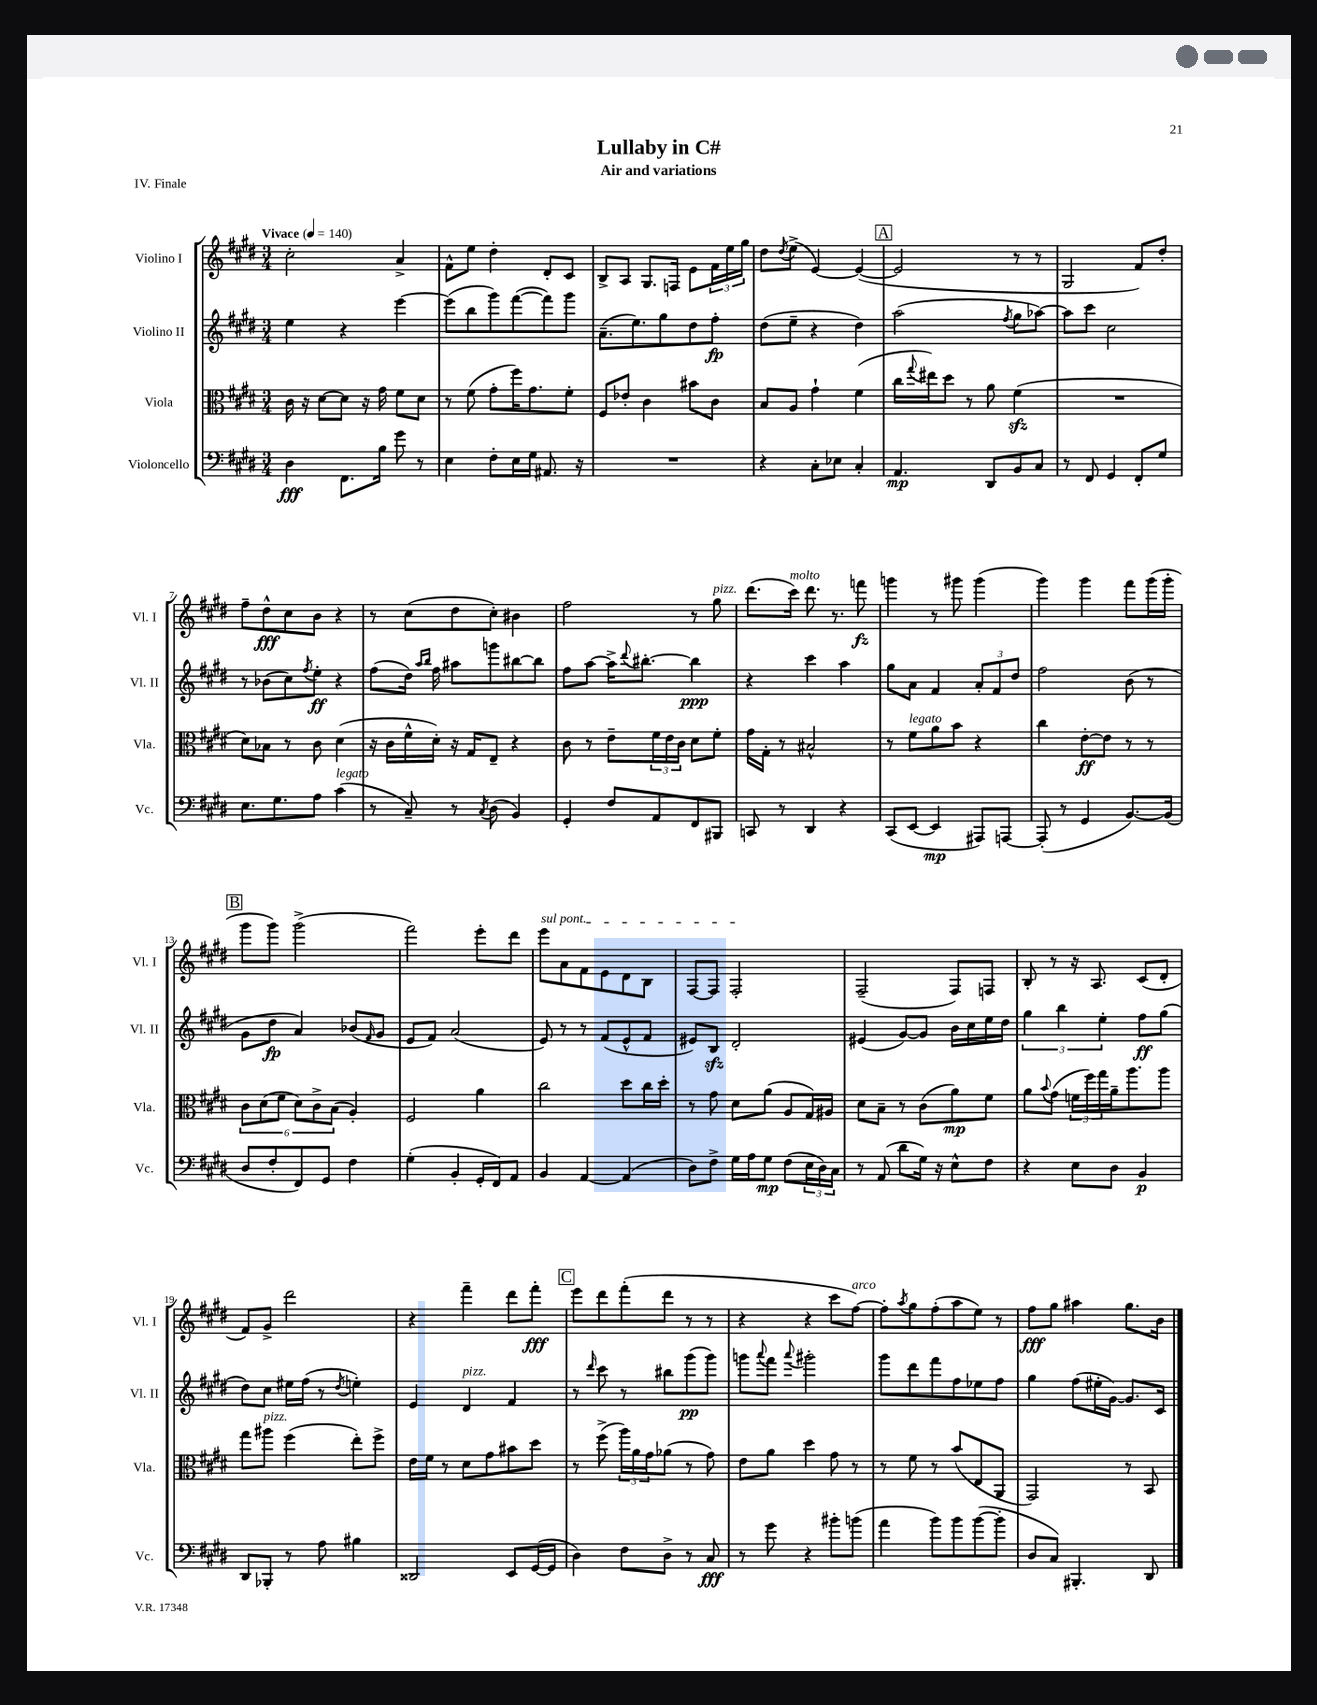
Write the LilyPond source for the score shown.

\header { title = "Lullaby in C#" subtitle = "Air and variations" piece = "IV. Finale" }
<<
\new StaffGroup <<
\new Staff = "s0" \with { instrumentName = "Violino I" shortInstrumentName = "Vl. I" } {
    \clef treble \key e \major \numericTimeSignature \time 3/4 \tempo "Vivace" 4 = 140
    cis''2-. a'4-> |
    fis'8-^ e''8 dis''4-. dis'8-. cis'8 |
    b8-> a8 gis8. f16 e'8 \tuplet 3/2 { fis'16 e''16 gis''16 } |
    dis''8 \acciaccatura { dis''8 } e''8->( e'4~) e'4~( |
    \mark \markup { \box "A" } e'2 r8 r8 |
    gis2 fis'8) dis''8-. |
    fis''8-- dis''8-^\fff cis''8 b'8 r4 |
    r8 cis''8( dis''8 cis''8-.) bis'4 |
    fis''2 r8 gis''8^\markup { \italic "pizz." } |
    dis'''8.( cis'''16^\markup { \italic "molto" }) dis'''8. r8. f'''8\fz |
    g'''4 r8 gis'''8 gis'''4( |
    gis'''4) gis'''4 fis'''8 gis'''16( gis'''16-. |
    \mark \markup { \box "B" } gis'''8 gis'''8) gis'''2->( |
    fis'''2) e'''8-. dis'''8 |
    \once \override TextSpanner.bound-details.left.text = \markup { \italic "sul pont." } e'''8\startTextSpan a'8 fis'8 e'8 dis'8 b8 |
    fis8~ fis8 fis2-.\stopTextSpan |
    fis2--( fis8) f8 |
    b8-. r8 r16 a8. cis'8( dis'8-. |
    fis'8) gis'8-> dis'''2 |
    r4 fis'''4-- dis'''8 fis'''8-.\fff |
    \mark \markup { \box "C" } e'''8 dis'''8 fis'''8-.( dis'''8 r8 r8 |
    r4 r4 cis'''8 fis''8~^\markup { \italic "arco" }) |
    fis''8-. \acciaccatura { a''8 } gis''8 fis''8-.( a''8 e''8) r8 |
    fis''8\fff gis''8 ais''4 gis''8. b'16 \bar "|." |
}
\new Staff = "s1" \with { instrumentName = "Violino II" shortInstrumentName = "Vl. II" } {
    \clef treble \key e \major \numericTimeSignature \time 3/4
    e''4 r4 e'''4~ |
    e'''8( b''8 gis'''8) fis'''8~( fis'''8) gis'''8 |
    a'8.--( e''8.) gis''8 dis''8 fis''8-.\fp |
    dis''8( e''8-- r4 dis''4) |
    \mark \markup { \box "A" } a''2( \acciaccatura { fis''8 } gis''8 aes''8~) |
    aes''8 cis'''8 cis''2 |
    r8 bes'8( cis''8) \acciaccatura { fis''8 } e''8-.\ff r4 |
    fis''8( dis''16) \grace { a''16 b''16 } fis''16 ais''8 g'''8 bis''8~ bis''8 |
    fis''8 a''8~ a''16-> \appoggiatura { dis'''8 } bis''8.~-. bis''4\ppp |
    r4 cis'''4 a''4 |
    gis''8 a'8 fis'4 \tuplet 3/2 { a'8-. fis'8 dis''8 } |
    fis''2 b'8( r8 |
    \mark \markup { \box "B" } gis'8 dis''8\fp a'4) bes'8( \grace { fis'16 } gis'8 |
    e'8 fis'8) a'2( |
    e'8) r8 r8 fis'8( e'8-^ fis'8 |
    eis'8) b8\sfz dis'2-. |
    eis'4( gis'8~) gis'8 b'16 cis''16 e''16 dis''16 |
    \tuplet 3/2 { gis''4 b''4 e''4-. } fis''8\ff gis''8( |
    dis''8) cis''8 eis''16 fis''16( r8 \acciaccatura { dis''8 } e''4-.) |
    e'4 dis'4^\markup { \italic "pizz." } fis'4 |
    \mark \markup { \box "C" } r8 \grace { dis'''16 } cis'''8 r8 bis''8 gis'''8\pp( gis'''8) |
    g'''8 \appoggiatura { a'''8 } fis'''8 \appoggiatura { a'''8 } gis'''2-. |
    gis'''8 dis'''8 fis'''8 fis''8 ees''8 fis''8 |
    gis''4 fis''8( eis''16-. gis'16~) gis'8. cis'16 \bar "|." |
}
\new Staff = "s2" \with { instrumentName = "Viola" shortInstrumentName = "Vla." } {
    \clef alto \key e \major \numericTimeSignature \time 3/4
    cis'16 r16 dis'8~ dis'8 r16 gis'16 fis'8 dis'8 |
    r8 fis'8( gis'8-. fis''16) gis'8. fis'8-. |
    fis8 ees'8-. cis'4 bis'8 cis'8 |
    b8 a8 gis'4-! fis'4( |
    \mark \markup { \box "A" } cis''16 \appoggiatura { gis''8 } eis''16) dis''8 r8 a'8 fis'4\sfz( |
    R2. |
    dis'8) bes8 r8 cis'8 dis'4( |
    r16 cis'16 fis'16-^ dis'16-.) r16 gis16 e8-- r4 |
    cis'8 r8 e'8-- \tuplet 3/2 { fis'16 e'16 cis'16 } dis'8 fis'8-. |
    gis'16 gis16-. r8 bis2-^ |
    r8 fis'8^\markup { \italic "legato" } a'8 b'8 r4 |
    cis''4 e'8~-.\ff e'8 r8 r8 |
    \mark \markup { \box "B" } \tuplet 6/4 { cis'8 dis'8( fis'8 dis'8) cis'8-> b8( } a4-.) |
    fis2 a'4 |
    cis''2 dis''8 cis''16 dis''16-. |
    r8 gis'8 dis'8 a'8( a8 gis16) ais16 |
    dis'8 b8-- r8 cis'8( a'8\mp) fis'8 |
    a'8 \appoggiatura { b'8 } gis'8( \tuplet 3/2 { f'16 fis''16) gis''16 } a'16-- a''8. a''8 |
    gis''8 ais''8^\markup { \italic "pizz." } fis''4( e''8-.) fis''8-> |
    e'16 fis'16 r8 dis'8 gis'8 bis'8 dis''8 |
    \mark \markup { \box "C" } r8 fis''8->( \tuplet 3/2 { a''16) a'16 gis'16 } aes'8( r8 gis'8) |
    e'8 a'8 dis''4 gis'8 r8 |
    r8 fis'8 r8 b'8( e8 a,8 |
    gis,2) r8 b,8 \bar "|." |
}
\new Staff = "s3" \with { instrumentName = "Violoncello" shortInstrumentName = "Vc." } {
    \clef bass \key e \major \numericTimeSignature \time 3/4
    dis4\fff fis,8. b16 gis'8 r8 |
    e4 fis8-. e16 gis16 ais,8. r16 |
    R2. |
    r4 cis8-. ees8 cis4-. |
    \mark \markup { \box "A" } a,4.\mp dis,8 b,8 cis8 |
    r8 fis,8 gis,4 fis,8-. gis8 |
    e8. gis8. a8 cis'4^\markup { \italic "legato" }( |
    r8 cis8--) r8 \acciaccatura { cis8 } dis8( b,4) |
    gis,4-. fis8 a,8 fis,8 bis,,8 |
    c,8 r8 dis,4 r4 |
    cis,8( e,8~ e,4\mp ais,,8) a,,8~ |
    a,,8-.( r8 gis,4 b,8.~) b,16( |
    \mark \markup { \box "B" } dis8 fis8-. fis,8) gis,8 fis4 |
    gis4-.( b,4-. gis,16-. fis,16) a,8 |
    b,4 a,4~ a,4( |
    dis8) fis8-> gis16 a16 gis8\mp fis8( \tuplet 3/2 { e16 dis16) cis16 } |
    r8 a,8( dis'8 gis16) r16 e8-^ fis8 |
    r4 e8 dis8 b,4\p |
    dis,8 bes,,8-. r8 a8 bis4 |
    disis,2 e,8 gis,16~( gis,16 |
    \mark \markup { \box "C" } dis4) fis8 dis8-> r8 cis8\fff |
    r8 gis'8 r4 bis'8-. b'8( |
    a'4 b'8) b'8 b'8~( b'8-. |
    dis8 cis8) bis,,4.-. dis,8 \bar "|." |
}
>>
>>
